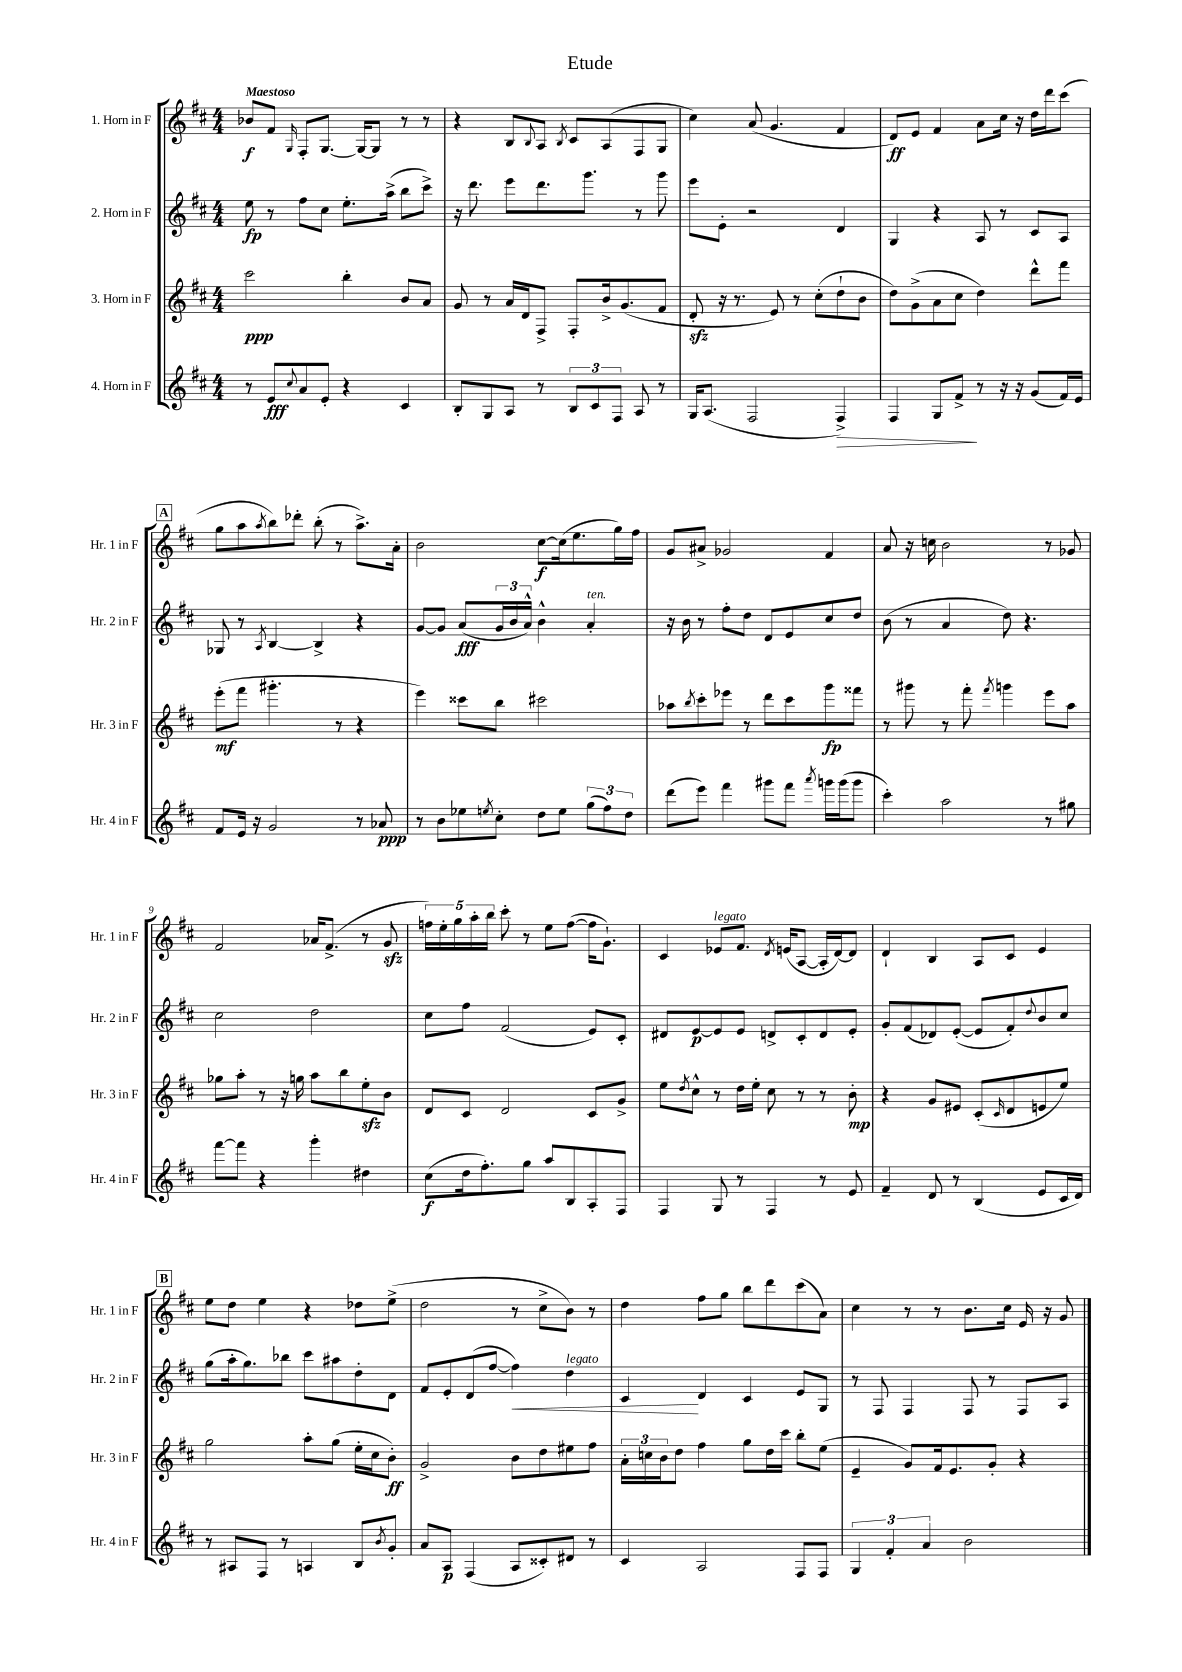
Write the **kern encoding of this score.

**kern	**kern	**kern	**kern
*staff4	*staff3	*staff2	*staff1
*clefG2	*clefG2	*clefG2	*clefG2
*k[f#c#]	*k[f#c#]	*k[f#c#]	*k[f#c#]
*M4/4	*M4/4	*M4/4	*M4/4
8r	2ccc#	8ee	8b-
8e	.	8r	8f#
8qqcc#	.	.	16qqG
8a	.	8ff#	8F#'
8e'	.	8cc#	[8.G
4r	4bb'	8.ee'	.
.	.	.	16G_
.	.	.	8G]
.	.	(16aa^	.
4c#	8b	8bb	8r
.	8a	8ccc#^)	8r
=	=	=	=
8B'	8g	16r	4r
.	.	8.ddd	.
8G	8r	.	.
8A	16a	8eee	8B
.	16d	.	.
.	.	.	8qqB
8r	8F#^	8.ddd	8A
.	.	.	8qB
12B	8F#'	.	8c#
.	.	8.ggg	.
12c#	.	.	.
.	16b^	.	(8A
12F#	.	.	.
.	(8.g	.	.
8A	.	8r	8F#
8r	8f#	8ggg	8G
=	=	=	=
16G	8d'	8eee	4cc#)
(8.A	.	.	.
.	16r	8e'	.
.	8.r	.	.
2F#	.	2r	(8a
.	8e)	.	4.g
.	8r	.	.
.	(8cc#'	.	.
4F#^)	8dd`	4d	4f#
.	8b	.	.
=	=	=	=
4F#	8dd)	4G	8d)
.	(8g^	.	8e
8G	8a	4r	4f#
8f#^	8cc#	.	.
8r	4dd)	8A	8a
16r	.	8r	16cc#
16r	.	.	16r
(8g	8ddd^^	8c#	16dd
.	.	.	16ddd
16f#)	8fff#	8A	(8ccc#
16e	.	.	.
=	=	=	=
8f#	(8eee'	8G-	8gg
16e	8fff#	8r	8aa
16r	.	.	.
.	.	8qA	8qaa
2g	4.ggg#'	[4B	8bb)
.	.	.	8ddd-'
.	.	4B^]	(8bb'
.	8r	.	8r
8r	4r	4r	8.aa^)
8a-	.	.	.
.	.	.	16a'
=	=	=	=
8r	4eee)	[8g	2b
8b	.	8g]	.
8ee-	8ccc##	(8a	.
8qee	.	.	.
8cc#'	8bb	24g	.
.	.	24b	.
.	.	24a^^)	.
8dd	2ccc#	4b^^	[8cc#
8ee	.	.	(16cc#]
.	.	.	8.ee
(12gg	.	4a'	.
12ff#)	.	.	.
.	.	.	16gg)
12dd	.	.	.
.	.	.	16ff#
=	=	=	=
(8ddd	8aa-	16r	8g
.	.	16b	.
.	8qbb	.	.
8eee)	8ccc#'	8r	8a#^
4fff#	8eee-	8ff#'	2g-
.	8r	8dd	.
8ggg#	8ddd	8d	.
8fff#	8ccc#	8e	.
8qaaa	.	.	.
16ggg	8ggg	8cc#	4f#
(16ggg	.	.	.
8ggg	8fff##	8dd	.
=	=	=	=
4ccc#')	8r	(8b	8a
.	8ggg#	8r	16r
.	.	.	16cc
2aa	8r	4a	2b
.	8fff#'	.	.
.	8qfff#	.	.
.	4ggg	8dd)	.
.	.	4.r	.
8r	8eee	.	8r
8gg#	8aa	.	8g-
=	=	=	=
[8fff#	8gg-	2cc#	2f#
8fff#]	8aa'	.	.
4r	8r	.	.
.	16r	.	.
.	16gg	.	.
4ggg'	8aa	2dd	16a-
.	.	.	(8.f#^
.	8bb	.	.
4dd#	8ee'	.	8r
.	8b	.	8g
=	=	=	=
(8cc#	8d	8cc#	20ff)
.	.	.	20ee'
.	.	.	20gg
16dd	8c#	8ff#	.
.	.	.	20aa'
8.ff#')	.	.	.
.	.	.	20bb
.	2d	(2f#	8ccc#'
8gg	.	.	8r
8aa	.	.	8ee
8B	.	.	([8ff
8A'	8c#	8e)	16ff]
.	.	.	8.g`)
8F#	8g^	8c#'	.
=	=	=	=
4F#	8ee	8d#	4c#
.	8qdd	.	.
.	8cc#^^	[8e	.
8G	8r	8e]	8e-
8r	16dd	8e	8.f#
.	16ee'	.	.
4F#	8cc#	8d^	.
.	.	.	8qd
.	.	.	(16e
.	8r	8c#'	[8A
8r	8r	8d	16A']
.	.	.	[16d)
8e	8b'	8e'	8d]
=	=	=	=
4f#~	4r	8g'	4d`
.	.	(8f#	.
8d	8g	8d-)	4B
8r	8e#	([8e'	.
(4B	(8c#'	8e]	8A
.	16qqc#	.	.
.	8d	8f#')	8c#
.	.	8qqdd	.
8e	8e	8b	4e
16c#	8ee)	8cc#	.
16d)	.	.	.
=	=	=	=
8r	2gg	(8gg	8ee
8A#	.	16aa'	8dd
.	.	8.gg)	.
8F#	.	.	4ee
8r	.	8bb-	.
4A	8aa'	8ccc#	4r
.	(8gg	8aa#	.
8B	16ee'	8dd'	8dd-
.	16cc#	.	.
8qb	.	.	.
8g'	8b')	8d	(8ee^
=	=	=	=
8a	2g^	8f#	2dd
8A	.	8e'	.
(4F#	.	(8d	.
.	.	[8ff#	.
8A	8b	4ff#])	8r
8c##')	8dd	.	8cc#^
8d#	8ee#	4dd	8b)
8r	8ff#	.	8r
=	=	=	=
4c#	24a'	4c#	4dd
.	24cc	.	.
.	24b	.	.
.	8dd	.	.
2A	4ff#	4d	8ff#
.	.	.	8gg
.	8gg	4c#	8bb
.	16dd	.	8ddd
.	16ccc#	.	.
8F#	8bb'	8e	(8ccc#
8F#	(8ee	8G	8a)
=	=	=	=
6G	4e~	8r	4cc#
.	.	8F#	.
6f#'	.	.	.
.	8g)	4F#	8r
6a	.	.	.
.	16f#	.	8r
.	8.e	.	.
2b	.	8F#	8.b
.	8g'	8r	.
.	.	.	16cc#
.	4r	8F#	16e
.	.	.	16r
.	.	8A	8g
==	==	==	==
*-	*-	*-	*-
